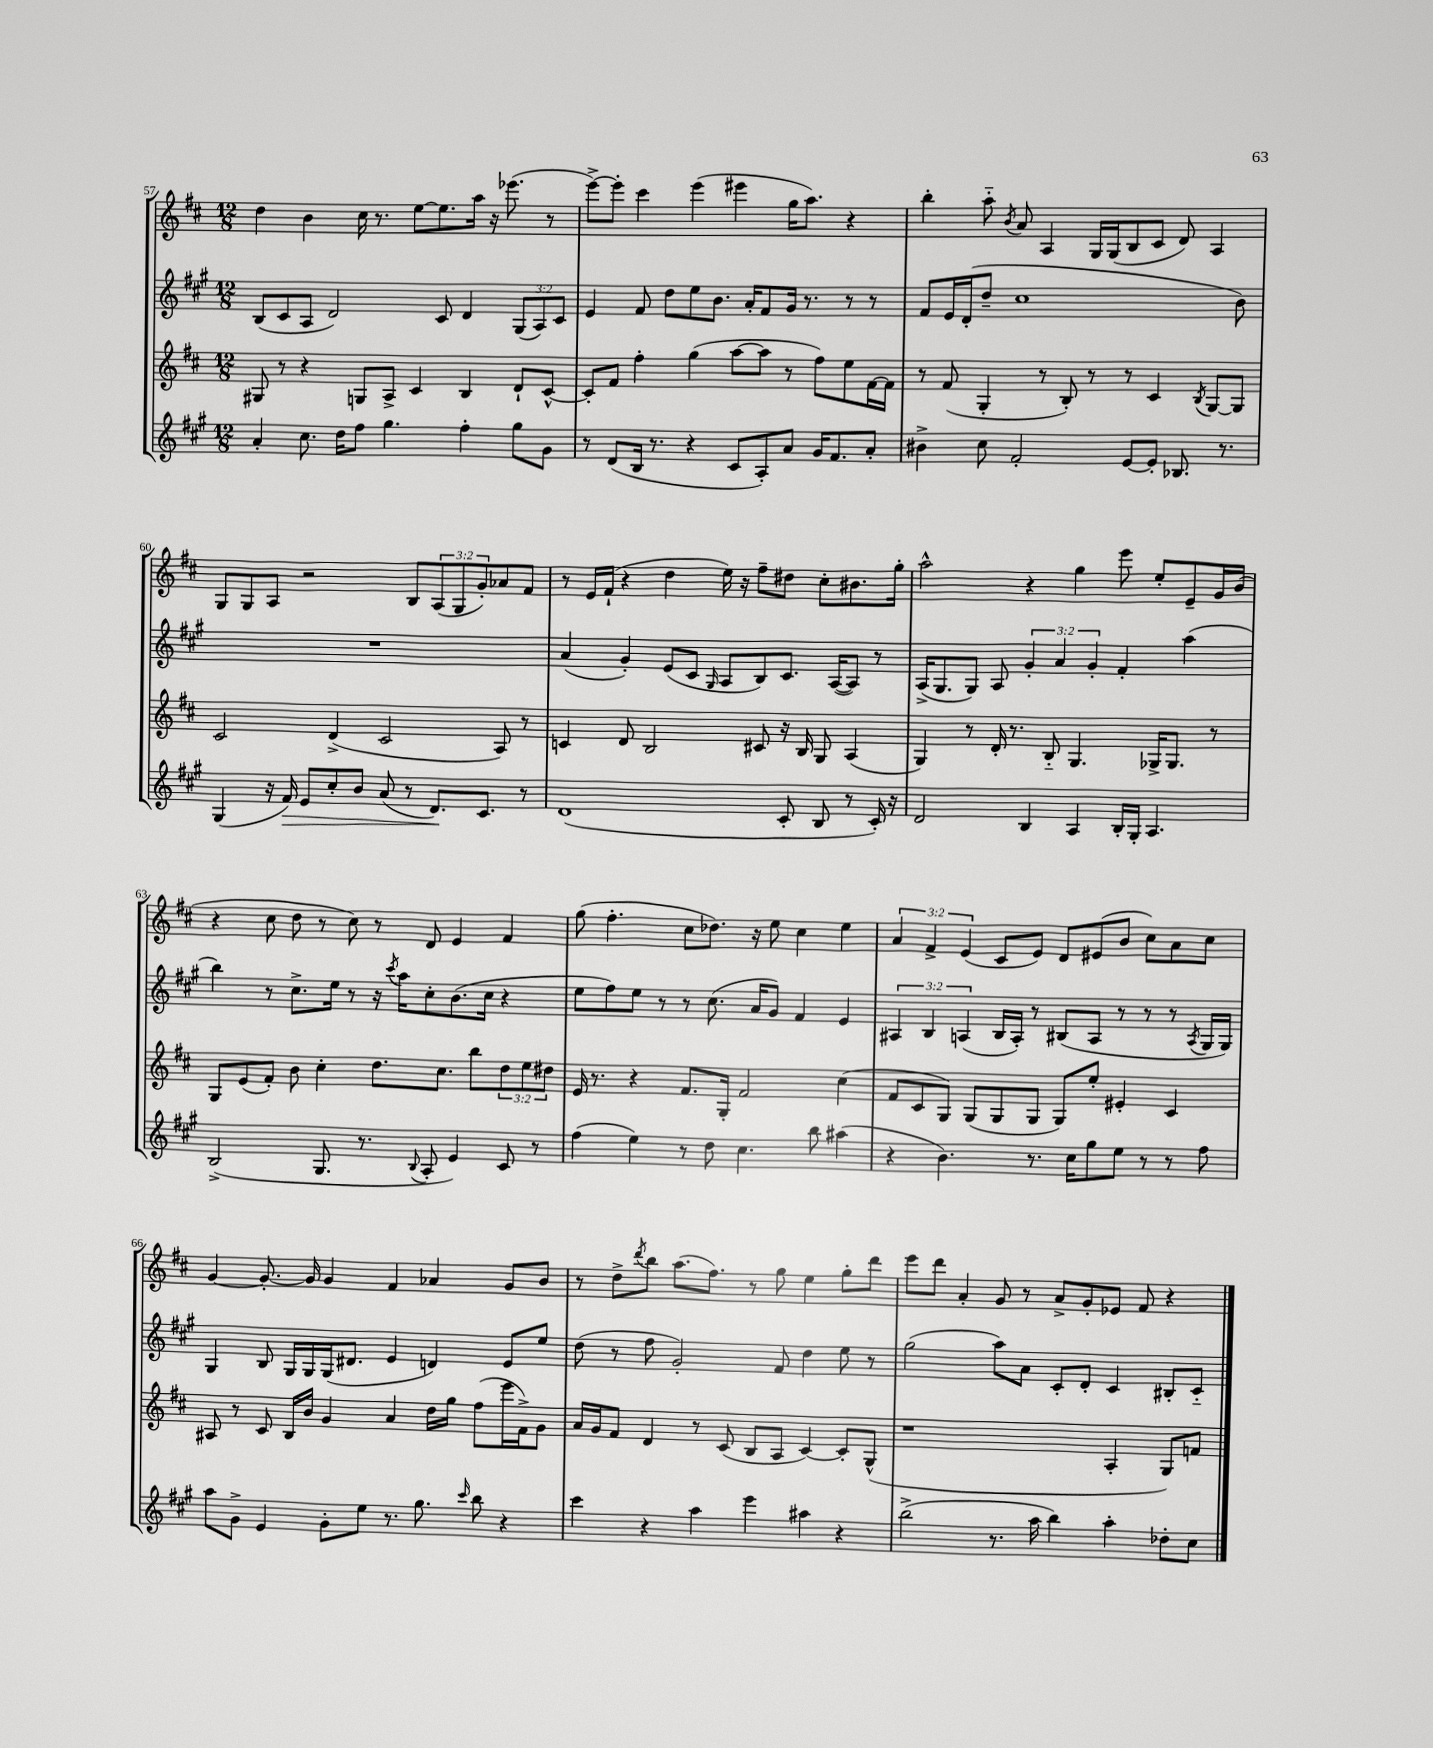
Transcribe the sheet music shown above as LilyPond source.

<<
\new StaffGroup <<
\new Staff = "s0" {
    \clef treble \key d \major \numericTimeSignature \time 12/8 \override Staff.TupletNumber.text = #tuplet-number::calc-fraction-text
    d''4 b'4 cis''16 r8. e''8~ e''8. a''16 r16 ees'''8.( r8 |
    e'''8~->) e'''8-. cis'''4 e'''4( eis'''4 g''16 a''8.) r4 |
    b''4-. a''8-_ \acciaccatura { b'8 } a'8 a4 g16 g16( b8 cis'8 d'8) a4 |
    g8 g8 a8 r2 b8 \tuplet 3/2 { a8( g8 g'8-.) } aes'8 fis'8 |
    r8 e'16 fis'16-!( r4 d''4 e''16) r16 fis''8-- dis''8 cis''8-. bis'8. g''16-. |
    a''2-^ r4 g''4 e'''8 e''8-. e'8-- g'16 b'16( |
    r4 cis''8 d''8 r8 cis''8) r8 d'8 e'4 fis'4 |
    g''8( fis''4.-. cis''8 des''8.) r16 e''8 cis''4 e''4 |
    \tuplet 3/2 { a'4 fis'4-> e'4( } cis'8 e'8) d'8 eis'8( b'8 cis''8) a'8 cis''8 |
    g'4~ g'8.~-. g'16 g'4 fis'4 aes'4 g'8 b'8 |
    r8 d''8-> \acciaccatura { d'''8 } b''8 a''8.( fis''8.) r8 g''8 e''4 g''8-. d'''8 |
    e'''8 d'''8 a'4-. g'8 r8 a'8-> g'8-. ees'8 fis'8 r4 \bar "|." |
}
\new Staff = "s1" {
    \clef treble \key a \major \numericTimeSignature \time 12/8 \override Staff.TupletNumber.text = #tuplet-number::calc-fraction-text
    b8( cis'8 a8 d'2) cis'8 d'4 \tuplet 3/2 { gis8( a8) cis'8 } |
    e'4 fis'8 d''8 e''8 b'8. a'16-. fis'8 gis'16 r8. r8 r8 |
    fis'8 e'16 d'16-.( d''8-- cis''1 b'8) |
    R1. |
    a'4( gis'4-.) e'8( cis'8 \grace { gis16 } a8 b8) cis'8. a16~( a8) r8 |
    a16->( gis8. gis8) a8 \tuplet 3/2 { gis'4-. a'4 gis'4-. } fis'4-. a''4( |
    b''4) r8 cis''8.-> e''16 r8 r16 \acciaccatura { cis'''8 } a''16 cis''8-. b'8.( cis''16 r4 |
    e''8 fis''8) e''8 r8 r8 cis''8.( a'16 gis'8) fis'4 e'4 |
    \tuplet 3/2 { ais4 b4 a4( } b16 a16-.) r8 bis8( a8 r8 r8 r8 \acciaccatura { a8 } gis16 gis16) |
    gis4 b8 gis16 gis16 gis16( dis'8. e'4 d'4) e'8 e''8 |
    d''8( r8 fis''8 gis'2-.) fis'8 d''4 e''8 r8 |
    gis''2( a''8) a'8 cis'8-. d'8-. cis'4 bis8-. cis'8-_ \bar "|." |
}
\new Staff = "s2" {
    \clef treble \key d \major \numericTimeSignature \time 12/8 \override Staff.TupletNumber.text = #tuplet-number::calc-fraction-text
    gis8 r8 r4 g8 a8-> cis'4 b4 d'8-! cis'8~-^ |
    cis'8-. fis'8 fis''4-. g''4( a''8~ a''8 r8 fis''8) e''8 fis'16~ fis'16 |
    r8 fis'8( g4-. r8 b8-.) r8 r8 cis'4 \acciaccatura { b8 } g8~ g8 |
    cis'2 d'4->( cis'2 a8) r8 |
    c'4 d'8 b2 cis'8 r16 b16 g8 a4( |
    g4) r8 d'16-. r8. b8-_ g4. ges16-> ges8. r8 |
    g8 e'8( fis'8-.) b'8 cis''4-. d''8. cis''8. b''8 \tuplet 3/2 { d''8 e''8 dis''8 } |
    e'16 r8. r4 fis'8. g16-. fis'2 cis''4( |
    fis'8 cis'8 g8) g8( g8 g8 g8) e''8-. eis'4-. cis'4 |
    ais8 r8 cis'8 b16 b'16 g'4 a'4 d''16 g''16 fis''8( e'''16 fis'16->) g'8 |
    a'16 g'16 fis'8 d'4 r8 cis'8( b8 a8 cis'4~) cis'8-. g8-^( |
    r1 a4-. g8) f'8 \bar "|." |
}
\new Staff = "s3" {
    \clef treble \key a \major \numericTimeSignature \time 12/8
    a'4-. cis''8. d''16 fis''8 gis''4. fis''4-. gis''8 gis'8 |
    r8 d'8( b16 r8. r4 cis'8 a8-.) a'8 gis'16 fis'8. a'8-. |
    bis'4-> cis''8 fis'2-. e'8~ e'8-. bes8. r8. |
    gis4( r16 fis'16\>) e'8 cis''8-. b'8 a'8( r8 d'8.\!) cis'8. r8 |
    d'1( cis'8-. b8 r8 cis'16-.) r16 |
    d'2 b4 a4 b16-. gis16-. a4. |
    b2->( gis8. r8. \appoggiatura { b8 } a8-. e'4) cis'8 r8 |
    fis''4( e''4) r8 d''8 cis''4. b''8 ais''4( |
    r4 b'4.) r8. cis''16 gis''8 e''8 r8 r8 fis''8 |
    a''8 gis'8-> e'4 gis'8-. e''8 r8. gis''8. \grace { cis'''16 } b''8 r4 |
    cis'''4 r4 a''4 e'''4 ais''4 r4 |
    b''2->( r8. a''16 b''4) a''4-. des''8-. cis''8 \bar "|." |
}
>>
>>
\layout { \context { \Score currentBarNumber = #57 } }
